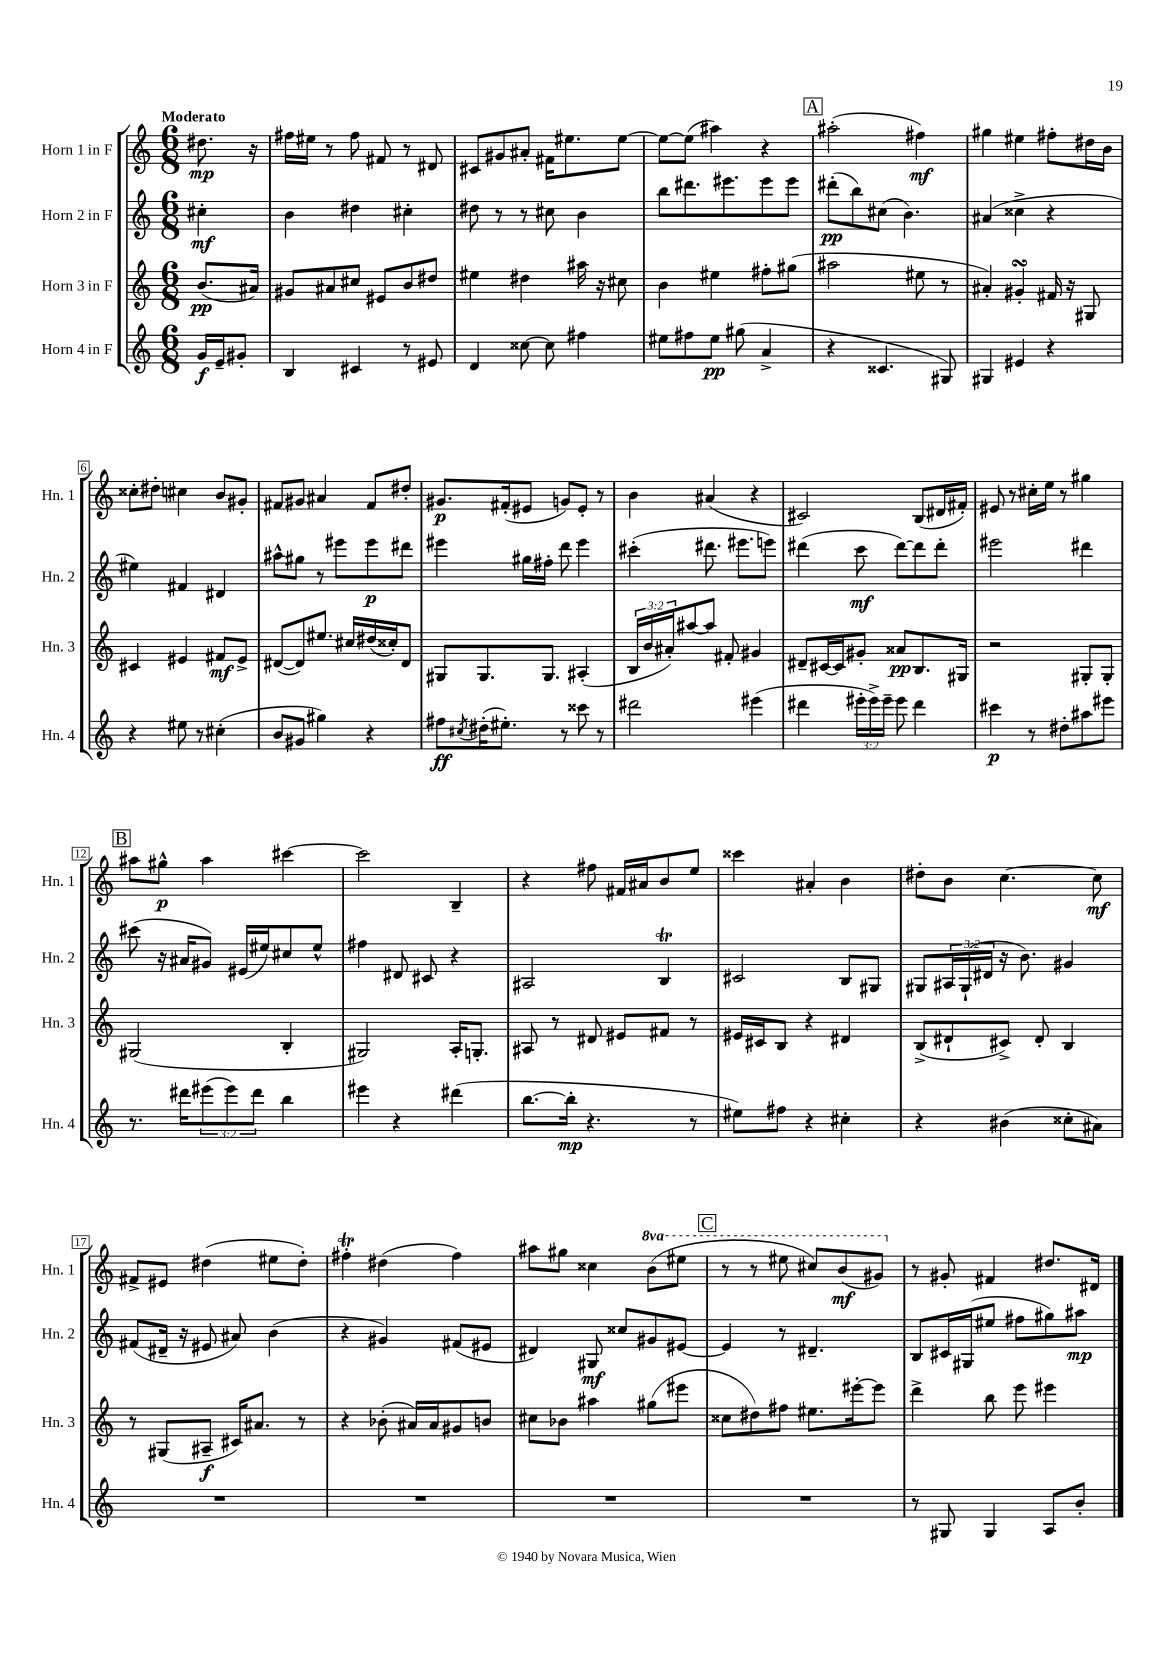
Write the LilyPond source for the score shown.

<<
\new StaffGroup <<
\new Staff = "s0" \with { instrumentName = "Horn 1 in F" shortInstrumentName = "Hn. 1" } {
    \clef treble \key c \major \numericTimeSignature \time 6/8 \set Staff.ottavationMarkups = #ottavation-simple-ordinals \partial 4 \tempo "Moderato"
    dis''8.\mp r16 |
    fis''16 eis''16 r8 fis''8 fis'8 r8 dis'8 |
    cis'8 gis'8 ais'8-. fis'16 eis''8. eis''8~ |
    eis''8~ eis''8( ais''4) r4 |
    \mark \markup { \box "A" } ais''2-.( fis''4\mf) |
    gis''4 eis''4 fis''8-. dis''16 b'16 |
    cisis''8-. dis''8-. cis''4 b'8 gis'8-. |
    fis'8 gis'8 ais'4 fis'8 dis''8-. |
    gis'8.\p fis'16-.( eis'8 g'8) eis'8-. r8 |
    b'4 ais'4( r4 |
    cis'2) b8( dis'16 fis'16-.) |
    eis'8 r8 cis''16-. e''16 r8 gis''4 |
    \mark \markup { \box "B" } ais''8 gis''8-^\p ais''4 cis'''4~ |
    cis'''2 b4-- |
    r4 fis''8 fis'16 ais'16 b'8 e''8 |
    cisis'''4 ais'4-. b'4 |
    dis''8-. b'8 c''4.~ c''8\mf |
    fis'8-> eis'8 dis''4( eis''8 dis''8-.) |
    fis''4-.\trill dis''4( fis''4) |
    ais''8 gis''8 cisis''4 \ottava #1 b''8( eis'''8 |
    \mark \markup { \box "C" } r8 r8 eis'''8 cis'''8) b''8\mf( gis''8) \ottava #0 |
    r8 gis'8-. fis'4 dis''8. dis'16 \bar "|." |
}
\new Staff = "s1" \with { instrumentName = "Horn 2 in F" shortInstrumentName = "Hn. 2" } {
    \clef treble \key c \major \numericTimeSignature \time 6/8 \override Staff.TupletNumber.text = #tuplet-number::calc-fraction-text \partial 4
    cis''4-.\mf |
    b'4 dis''4 cis''4-. |
    dis''8 r8 r8 cis''8 b'4 |
    b''8 dis'''8. eis'''8. eis'''8 eis'''8 |
    \mark \markup { \box "A" } dis'''8-.\pp( b''8) cis''8( b'4.) |
    ais'4( cisis''4-> r4 |
    eis''4) fis'4 dis'4 |
    ais''8-^ gis''8 r8 eis'''8 eis'''8\p dis'''8 |
    eis'''4 gis''16 fis''16-. d'''8 eis'''4 |
    cis'''4-.( dis'''8. eis'''8. e'''8) |
    dis'''4( c'''8\mf dis'''8~) dis'''8 dis'''8-. |
    eis'''2 dis'''4 |
    \mark \markup { \box "B" } cis'''8( r16 ais'16 gis'8) eis'16( eis''16) cis''8 eis''8-^ |
    fis''4 dis'8 cis'8 r4 |
    ais2 b4\trill |
    cis'2 b8 gis8 |
    gis8 \tuplet 3/2 { ais16 gis16-!( dis'16 } r16 b'8.) gis'4 |
    fis'8( dis'16-- r16 eis'8 ais'8) b'4( |
    r4 gis'4) fis'8( eis'8 |
    dis'4) gis8\mf cisis''8 gis'8 eis'8~ |
    \mark \markup { \box "C" } eis'4 r8 dis'4.-- |
    b8 cis'16 gis16( eis''8 fis''8 gis''8) ais''8\mp \bar "|." |
}
\new Staff = "s2" \with { instrumentName = "Horn 3 in F" shortInstrumentName = "Hn. 3" } {
    \clef treble \key c \major \numericTimeSignature \time 6/8 \override Staff.TupletNumber.text = #tuplet-number::calc-fraction-text \partial 4
    b'8.\pp( ais'16) |
    gis'8 ais'8 cis''8 eis'8 b'8 dis''8 |
    eis''4 dis''4 ais''16 r16 cis''8 |
    b'4 eis''4 fis''8-. gis''8( |
    \mark \markup { \box "A" } ais''2 eis''8 r8 |
    ais'4-.) gis'4-.\turn fis'16 r16 gis8 |
    cis'4 eis'4 fis'8\mf eis'8-> |
    dis'8~( dis'8) eis''8. cis''16 dis''16( cisis''16-.) dis'8 |
    gis8 gis8. gis8. ais4-.( |
    \tuplet 3/2 { b16 b'16 ais'16-.) } ais''8~ ais''8 fis'8-. gis'4 |
    dis'8-- cis'16~ cis'16 gis'8-. aisis'8\pp b8. gis16 |
    r2 gis8-. gis8-. |
    \mark \markup { \box "B" } gis2( b4-. |
    gis2) a16-. g8.-. |
    ais8 r8 dis'8 eis'8 fis'8 r8 |
    eis'16 cis'16 b8 r4 dis'4 |
    b8->( dis'8-! cis'8->) dis'8-. b4 |
    r8 gis8( ais8--\f cis'16) ais'8. r8 |
    r4 bes'8-.( ais'16) ais'16 gis'8 b'8 |
    cis''8 bes'8 ais''4 gis''8( eis'''8 |
    \mark \markup { \box "C" } cisis''8 dis''8) fis''8 eis''8. eis'''16~-. eis'''8 |
    d'''4-> b''8 e'''8 eis'''4 \bar "|." |
}
\new Staff = "s3" \with { instrumentName = "Horn 4 in F" shortInstrumentName = "Hn. 4" } {
    \clef treble \key c \major \numericTimeSignature \time 6/8 \override Staff.TupletNumber.text = #tuplet-number::calc-fraction-text \partial 4
    g'16\f e'16-- gis'8-. |
    b4 cis'4 r8 eis'8 |
    d'4 cisis''8~ cisis''8 fis''4 |
    eis''8 fis''8 eis''8\pp gis''8( a'4-> |
    \mark \markup { \box "A" } r4 cisis'4. gis8) |
    gis4 eis'4 r4 |
    r4 eis''8 r8 cis''4-.( |
    b'8 gis'8 gis''4) r4 |
    fis''8\ff \acciaccatura { cis''8 } dis''16-.( eis''8.-.) r8 cisis'''8 r8 |
    dis'''2 eis'''4( |
    dis'''4 \tuplet 3/2 { eis'''16-. eis'''16->) eis'''16-- } eis'''8 dis'''4 |
    cis'''4\p r8 dis''8-. ais''8 eis'''8 |
    \mark \markup { \box "B" } r8. dis'''16 \tuplet 3/2 { eis'''8( eis'''8) dis'''8 } b''4 |
    eis'''4 r4 dis'''4( |
    b''8.~ b''16-.\mp r4. r8 |
    eis''8) fis''8 r4 cis''4-. |
    r4 bis'4( cisis''8-. ais'8) |
    R2. |
    R2. |
    R2. |
    \mark \markup { \box "C" } R2. |
    r8 gis8 gis4 a8 b'8-. \bar "|." |
}
>>
>>
\layout { \context { \Score \override BarNumber.stencil = #(make-stencil-boxer 0.1 0.3 ly:text-interface::print) } }
